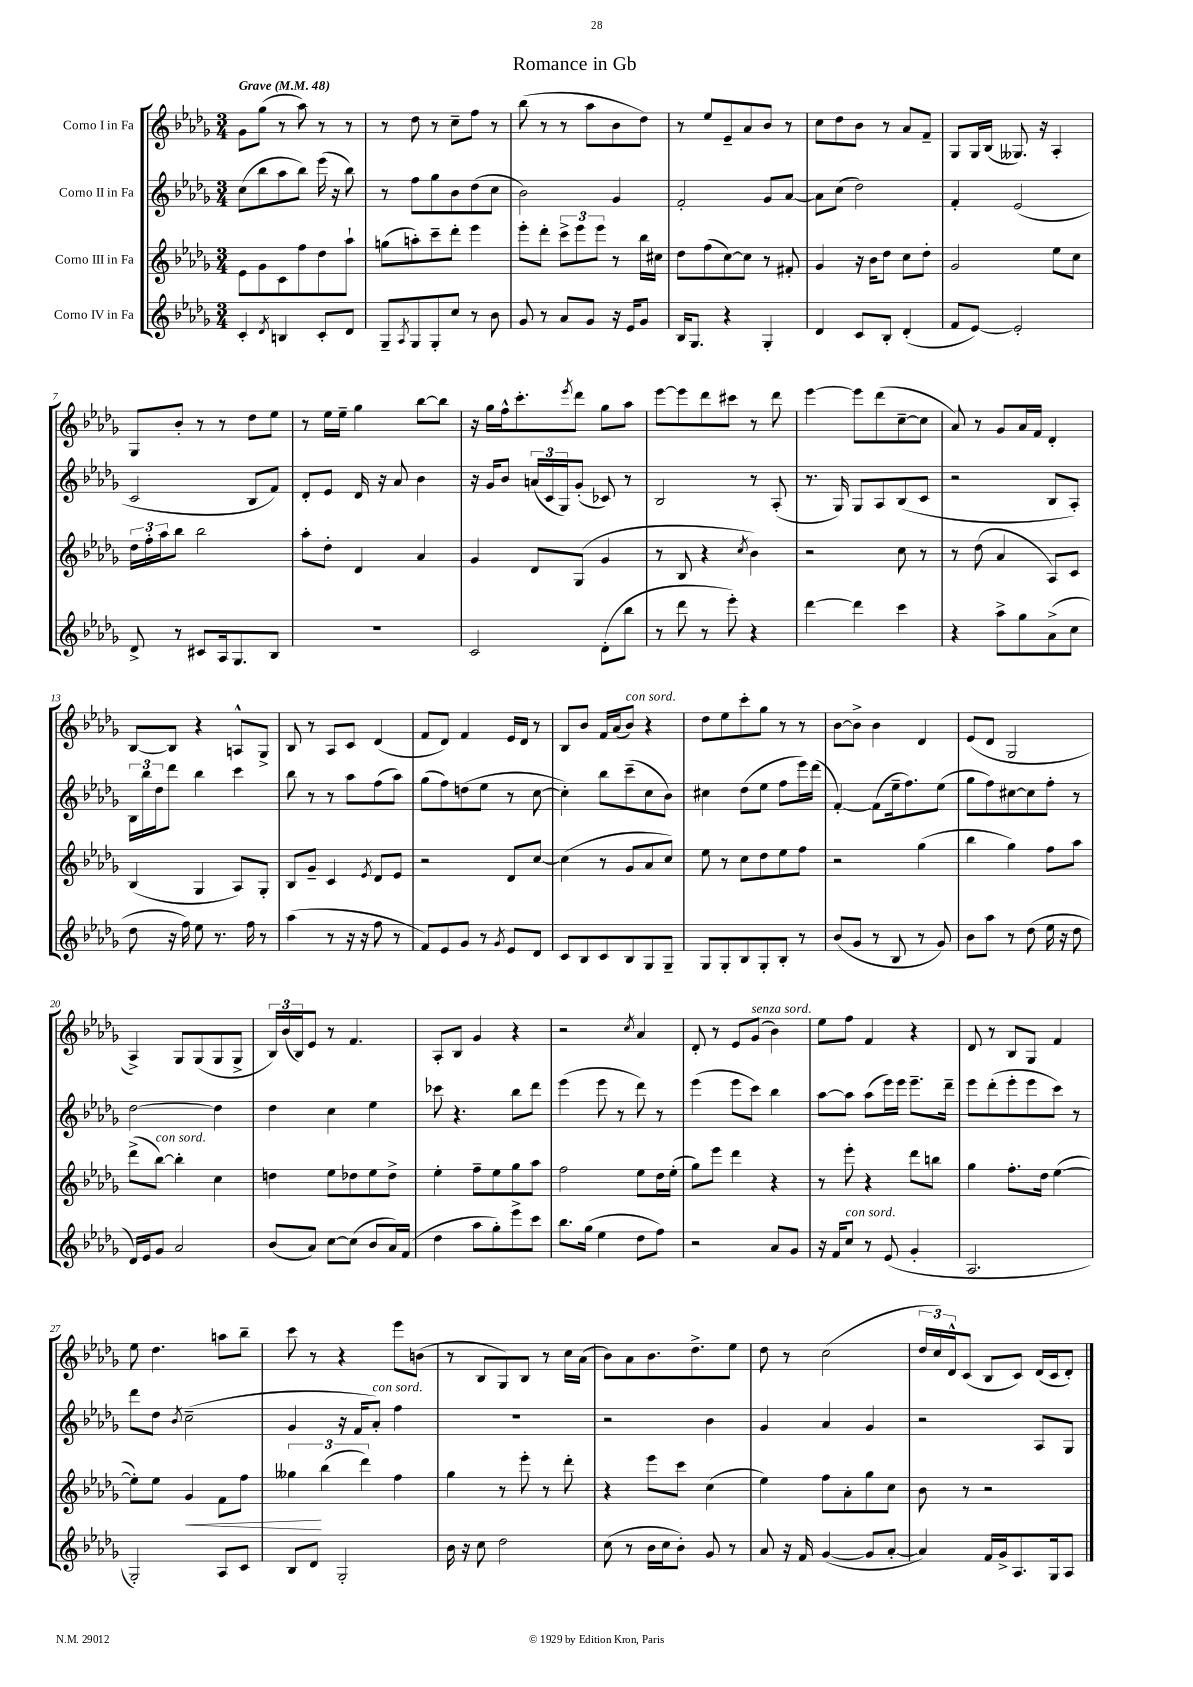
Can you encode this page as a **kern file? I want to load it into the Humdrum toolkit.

**kern	**kern	**dynam	**kern	**kern
*part4	*part3	*part3	*part2	*part1
*staff4	*staff3	*staff3	*staff2	*staff1
*I"Corno IV in Fa	*I"Corno III in Fa	*	*I"Corno II in Fa	*I"Corno I in Fa
*clefG2	*clefG2	*	*clefG2	*clefG2
*k[b-e-a-d-g-]	*k[b-e-a-d-g-]	*	*k[b-e-a-d-g-]	*k[b-e-a-d-g-]
*M3/4	*M3/4	*	*M3/4	*M3/4
*MM48	*MM48	*	*MM48	*MM48
=1	=1	=1	=1	=1
!	!	!	!	!LO:TX:a:B:t=Grave
4c'/	8e-\L	.	(8cc\L	8g-\L
.	8g-\	.	8bb-\	(8gg-\J
8qd-/	.	.	.	.
4Bn/	8c\	.	8aa-\	8r
.	8ff\	.	8bb-\J)	8aa-\)
8c'/L	8dd-\	.	(16eee-\	8r
.	.	.	16r	.
8d-/J	8aa-`\J	.	8bb-\)	8r
=2	=2	=2	=2	=2
8G-~/L	(8ggn\L	.	8r	8r
8qA-/	.	.	.	.
8G-/	8aan'\)	.	8ff\L	8dd-\
8G-'/	8ccc~\	.	8gg-\	8r
8cc/J	8ddd-'\J	.	8b-\	8cc~\L
8r	4eee-\	.	(8dd-\	8ff\J
8b-\	.	.	8cc\J	8r
=3	=3	=3	=3	=3
8g-/	8eee-'\L	.	2b-\)	(8bb-\
8r	8ddd-'\J	.	.	8r
8a-/L	12ccc^\L	.	.	8r
.	12eee-\	.	.	.
8g-/J	.	.	.	8aa-\L
.	12eee-\J	.	.	.
16r	8r	.	4g-/	8b-\
16e-/KL	.	.	.	.
8g-/J	16bb-\LL	.	.	8dd-\J)
.	16cc#X\JJ	.	.	.
=4	=4	=4	=4	=4
16B-/KL	8dd-\L	.	2f'/	8r
8.G-/J	.	.	.	.
.	(8ff\	.	.	8ee-/L
4r	[8cc\)	.	.	8e-~/
.	8cc\J]	.	.	8a-/
4G-'/	8r	.	8g-/L	8b-/J
.	8f#X'/	.	[8a-/J	8r
=5	=5	=5	=5	=5
4d-/	4g-/	.	8a-\L]	8cc\L
.	.	.	(8cc\J	8dd-\
8c/L	16r	.	2dd-\)	8b-\J
.	16b-\KL	.	.	.
8B-'/J	8dd-\J	.	.	8r
(4d-'/	8cc\L	.	.	8a-/L
.	8dd-'\J	.	.	8f~/J
=6	=6	=6	=6	=6
8f/L	2g-/	.	4f'/	8G-/L
[8e-/J)	.	.	.	16G-/L
.	.	.	.	(16B-/JJ
2e-'/]	.	.	(2e-/	8.G--X/)
.	.	.	.	16r
.	8ee-\L	.	.	4A-'/
.	8cc\J	.	.	.
!!LO:LB:g=z
=7	=7	=7	=7	=7
8d-^/	24dd-\LL	.	2c/	8G-/L
.	24ff'\	.	.	.
.	24aa-\J	.	.	.
8r	8bb-\J	.	.	8b-'/J
8c#X/L	2bb-\	.	.	8r
16A-/k	.	.	.	8r
8.G-/	.	.	.	.
.	.	.	8B-/L	8dd-\L
8B-/J	.	.	8f/J)	8ee-\J
=8	=8	=8	=8	=8
2.r	8aa-'\L	.	8d-'/L	8r
.	8dd-'\J	.	8e-/J	16ee-\LL
.	.	.	.	16ee-~\JJ
.	4d-/	.	16d-/	4gg-\
.	.	.	16r	.
.	.	.	8a-/	.
.	4a-/	.	4b-\	[8bb-\L
.	.	.	.	8bb-\J]
=9	=9	=9	=9	=9
2c/	4g-/	.	16r	16r
.	.	.	16g-/KL	16gg-\LL
.	.	.	8b-/J	16ff^^\J
.	.	.	.	8.ccc'\
.	8d-/L	.	(24an/LL	.
.	.	.	24c/	.
.	.	.	24G-/J)	.
.	.	.	.	8qeee-/
.	(8G-/J	.	(8g-'/J	8ddd-\J
(8d-'\L	4g-/	.	8c-X/)	8gg-\L
8bb-\J	.	.	8r	8aa-\J
=10	=10	=10	=10	=10
8r	8r	.	2B-/	[8eee-\L
8ddd-\	8B-/	.	.	8eee-\]
8r	4r	.	.	8ddd-\
8eee-'\)	.	.	.	8ccc#X\J
.	8qcc/	.	.	.
4r	4b-\)	.	8r	8r
.	.	.	(8A-'/	8ddd-\
=11	=11	=11	=11	=11
[4ddd-\	2r	.	8.r	[4eee-\
.	.	.	16G-/)	.
4ddd-\]	.	.	8G-/L	8eee-\L]
.	.	.	8A-/	(8ddd-\
4ccc\	8cc\	.	(8B-/	[8cc~\
.	8r	.	8c/J	8cc\J]
=12	=12	=12	=12	=12
4r	8r	.	2r	8a-/)
.	(8dd-\	.	.	8r
8aa-^\L	4a-/	.	.	8g-/L
8gg-\	.	.	.	16a-/L
.	.	.	.	16f/JJ
(8a-^\	8A-/L)	.	8B-/L	4d-'/
8cc\J	8c/J	.	8A-'/J)	.
!!LO:LB:g=z
=13	=13	=13	=13	=13
8dd-\	(4B-/	.	24B-\LL	[8B-/L
.	.	.	24bb-\	.
.	.	.	24dd-\J	.
16r	.	.	8ddd-\J	8B-/J]
16ff\)	.	.	.	.
8ee-\	4G-/	.	4bb-\	4r
8.r	.	.	.	.
.	8A-/L)	.	4ccc\	8An^^/L
16ff\	.	.	.	.
8r	8G-'/J	.	.	8G-^/J
=14	=14	=14	=14	=14
(4aa-\	8B-/L	.	8bb-\	8B-/
.	8g-~/J	.	8r	8r
8r	4c/	.	8r	8A-/L
16r	.	.	8aa-\L	8c/J
16r	.	.	.	.
.	8qe-/	.	.	.
8ff\	8d-/L	.	(8ff\	(4d-/
8r	8e-/J	.	8aa-\J)	.
=15	=15	=15	=15	=15
8f/L)	2r	.	(8gg-\L	8f/L
8e-/	.	.	8ff\)	8d-/J)
8g-/J	.	.	(8ddn\	4f/
8r	.	.	8ee-\J	.
8qg-/	.	.	.	.
8e-/L	8d-/L	.	8r	16e-/LL
.	.	.	.	16d-/JJ
8d-/J	[8cc/J	.	[8cc\	8r
=16	=16	=16	=16	=16
8c/L	(4cc\]	.	4cc'\])	8B-/L
8B-/	.	.	.	8b-/J
8c/	8r	.	8bb-\L	16f/LL
.	.	.	.	(16a-/J
!	!	!	!	!LO:TX:a:i:t=con sord.
8B-/	8g-/L	.	(8ccc~\	8b-/J)
8G-/	8a-/	.	8cc\	4r
8G-~/J	8cc/J)	.	8b-\J)	.
=17	=17	=17	=17	=17
8G-/L	8ee-\	.	4cc#X\	8dd-\L
8G-'/	8r	.	.	8ee-\
8B-/	8cc\L	.	(8dd-\L	8ccc'\
8G-'/	8dd-\	.	8ee-\J	8gg-\J
8B-'/J	8ee-\	.	8ff\L	8r
8r	8ff\J	.	16eee-\L)	8r
.	.	.	(16ddd-\JJ	.
=18	=18	=18	=18	=18
(8b-/L	2r	.	[4f'/)	[8b-\L
8g-/J	.	.	.	8b-^\J]
8r	.	.	(8f\L]	4b-\
8B-/	.	.	16ee-~\k	.
.	.	.	8.ff\)	.
8r	(4gg-\	.	.	4d-/
8g-/)	.	.	(8ee-\J	.
=19	=19	=19	=19	=19
8b-\L	4bb-\	.	8gg-\L	(8e-/L
8aa-\J	.	.	8ff\)	8d-/J
8r	4gg-\)	.	[8cc#X\	2G-/
(8dd-\	.	.	8cc#\]	.
16ee-\	8ff\L	.	8ff'\J	.
16r	.	.	.	.
8dd-\	8aa-\J	.	8r	.
!!LO:LB:g=z
=20	=20	=20	=20	=20
16d-/LL)	(8ddd-^\L	.	[2dd-\	4A-^/)
16e-/J	.	.	.	.
!	!LO:TX:a:i:t=con sord.	!	!	!
8g-/J	[8bb-\J)	.	.	.
2a-/	4bb-'\]	.	.	8G-/L
.	.	.	.	(8G-/
.	4cc\	.	4dd-\]	8G-/
.	.	.	.	8G-^/J
=21	=21	=21	=21	=21
(8b-/L	4ddn\	.	4dd-\	24B-/LL)
.	.	.	.	(24b-/
.	.	.	.	24B-/J)
8a-/J)	.	.	.	8e-/J
[8cc\L	8ee-\L	.	4cc\	8r
(8cc\J]	8dd-X\	.	.	4.f/
8b-/L	8ee-\	.	4ee-\	.
16a-/L)	8dd-^\J	.	.	.
(16f/JJ	.	.	.	.
=22	=22	=22	=22	=22
4dd-\	4ee-'\	.	8ccc-X\	8A-'/L
.	.	.	4.r	8B-/J
8aa-\L	8ff~\L	.	.	4g-/
8gg-'\)	8ee-\	.	.	.
8eee-^\	8gg-\	.	8bb-\L	4r
8ccc\J	8aa-\J	.	8ddd-\J	.
=23	=23	=23	=23	=23
8.bb-\L	2ff\	.	(4eee-\	2r
(16gg-\Jk	.	.	.	.
4ee-\	.	.	8eee-\	.
.	.	.	8r	.
.	.	.	.	8qcc/
8dd-\L	8ee-\L	.	8ddd-\)	4a-/
8ff\J)	16dd-\L	.	8r	.
.	(16ee-'\JJ	.	.	.
=24	=24	=24	=24	=24
2r	8gg-\L)	.	(4eee-\	8d-'/
.	8eee-\J	.	.	8r
.	4ddd-\	.	8eee-\L	8e-/L
!	!	!	!	!LO:TX:a:i:t=senza sord.
.	.	.	8ccc\J)	(8g-/J
8a-/L	4r	.	4bb-\	4b-\)
8g-/J	.	.	.	.
=25	=25	=25	=25	=25
16r	8r	.	[8aa-\L	8ee-\L
16f/KL	.	.	.	.
!LO:TX:a:i:t=con sord.	!	!	!	!
8cc/J	8eee-'\	.	8aa-\J]	8ff\J
8r	4r	.	(8aa-\L	4f/
(8e-/	.	.	16eee-\L)	.
.	.	.	16eee-\JJ	.
4g-'/	8ddd-\L	.	8.eee-~\L	4r
.	8bbn\J	.	.	.
.	.	.	16ddd-~\Jk	.
=26	=26	=26	=26	=26
2.A-/	4gg-\	.	8eee-\L	8d-/
.	.	.	(8ddd-'\	8r
.	8.ff'\L	.	8eee-'\	8B-/L
.	.	.	8eee-\	8G-/J
.	16dd-\Jk	.	.	.
.	([4ee-\	.	8ccc\J)	4f/
.	.	.	8r	.
!!LO:LB:g=z
=27	=27	=27	=27	=27
2G-'/)	8ee-'\L])	.	8ddd-\L	8ee-\
.	8ee-\J	.	8dd-\J	4.dd-\
.	.	.	8qb-/	.
!	!	!LO:HP:b	!	!
.	4g-/	<	(2cc~\	.
8A-/L	8f\L	.	.	8aan\L
8c/J	8ff\J	.	.	8bb-~\J
=28	=28	=28	=28	=28
8B-/L	6gg--X\	.	4g-/	8ccc\
8d-/J	.	.	.	8r
.	(6bb-\	[	.	.
2G-'/	.	.	16r	4r
.	.	.	16f/KL	.
.	6ddd-\)	.	.	.
!	!	!	!LO:TX:a:i:t=con sord.	!
.	.	.	8a-'/J)	.
.	4ff\	.	4ff\	8eee-\L
.	.	.	.	(8bn\J
=29	=29	=29	=29	=29
16b-\	4gg-\	.	2.r	8r
16r	.	.	.	.
8cc\	.	.	.	8B-/L
2dd-\	8r	.	.	8G-/)
.	8eee-'\	.	.	8B-/J
.	8r	.	.	8r
.	8ddd-'\	.	.	16cc\LL
.	.	.	.	(16a-\JJ
=30	=30	=30	=30	=30
(8cc\	4r	.	2r	8b-\L)
8r	.	.	.	8a-\
16b-\LL	8eee-\L	.	.	8.b-\
16cc\J	.	.	.	.
8b-'\J)	8ccc\J	.	.	.
.	.	.	.	8.dd-^\
8g-/	(4cc\	.	4b-\	.
8r	.	.	.	8ee-\J
=31	=31	=31	=31	=31
8a-/	4ee-\)	.	4g-/	8dd-\
16r	.	.	.	8r
16f/	.	.	.	.
([4g-/	8ff\L	.	4a-/	(2cc\
.	8a-'\	.	.	.
8g-/L]	8gg-\	.	4g-/	.
[8a-'/J	8cc\J	.	.	.
=32	=32	=32	=32	=32
4a-/])	8b-\	.	2r	24dd-/LL
.	.	.	.	24cc/)
.	.	.	.	24d-^^/J
.	8r	.	.	(8c/J
16f/LL	2r	.	.	8B-/L
16g-^/J	.	.	.	.
8.A-/	.	.	.	8c/J)
.	.	.	8A-/L	(16d-/LL
16G-/k	.	.	.	16c/J
8A-/J	.	.	8G-/J	8d-'/J)
==	==	==	==	==
*-	*-	*-	*-	*-
